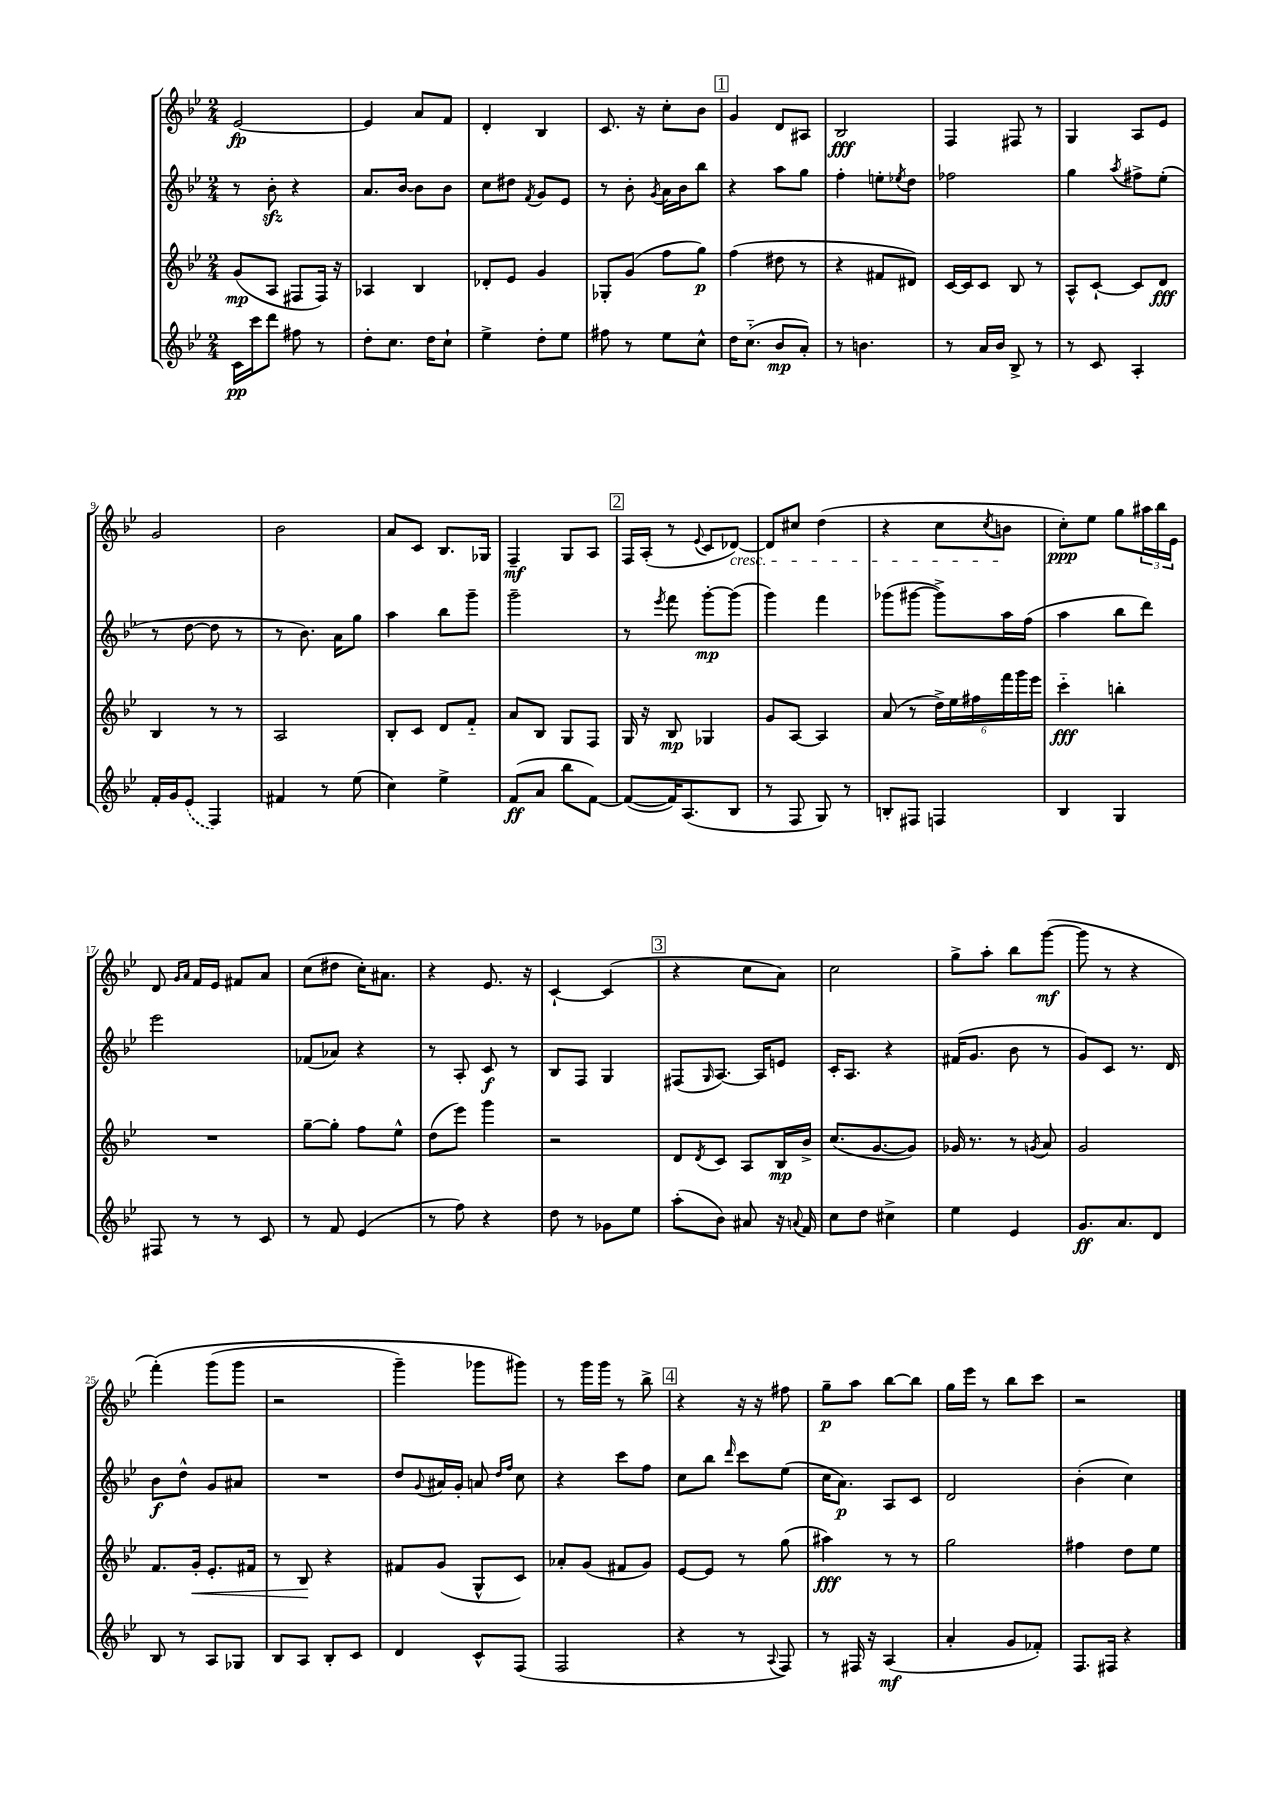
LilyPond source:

<<
\new StaffGroup <<
\new Staff = "s0" {
    \clef treble \key bes \major \numericTimeSignature \time 2/4
    ees'2~\fp |
    ees'4 a'8 f'8 |
    d'4-. bes4 |
    c'8. r16 c''8-. bes'8 |
    \mark \markup { \box "1" } g'4 d'8 ais8 |
    bes2\fff |
    f4 fis8 r8 |
    g4 a8 ees'8 |
    g'2 |
    bes'2 |
    a'8 c'8 bes8. ges16 |
    f4--\mf g8 a8 |
    \mark \markup { \box "2" } f16 a16-.( r8 \appoggiatura { ees'8 } c'8 des'8~\cresc) |
    des'8 cis''8 d''4( |
    r4 c''8 \acciaccatura { c''8 } b'8\! |
    c''8-.\ppp) ees''8 g''8 \tuplet 3/2 { ais''16 bes''16 ees'16 } |
    d'8 \grace { g'16 a'16 } f'16 ees'16 fis'8 a'8 |
    c''8( dis''8 c''16-.) ais'8. |
    r4 ees'8. r16 |
    c'4~-! c'4( |
    \mark \markup { \box "3" } r4 c''8 a'8) |
    c''2 |
    g''8-> a''8-. bes''8 g'''8~\mf( |
    g'''8 r8 r4 |
    f'''4-.)\( g'''8( g'''8 |
    r2 |
    g'''4--) ges'''8 gis'''8\) |
    r8 g'''16 g'''16 r8 bes''8-> |
    \mark \markup { \box "4" } r4 r16 r16 fis''8 |
    g''8--\p a''8 bes''8~ bes''8 |
    g''16 ees'''16 r8 bes''8 c'''8 |
    r2 \bar "|." |
}
\new Staff = "s1" {
    \clef treble \key bes \major \numericTimeSignature \time 2/4
    r8 bes'8-.\sfz r4 |
    a'8. bes'16~ bes'8 bes'8 |
    c''8 dis''8 \acciaccatura { f'8 } g'8 ees'8 |
    r8 bes'8-. \acciaccatura { g'8 } a'16 bes'16 bes''8 |
    \mark \markup { \box "1" } r4 a''8 g''8 |
    f''4-. e''8-. \acciaccatura { ees''8 } d''8 |
    fes''2 |
    g''4 \acciaccatura { a''8 } fis''8-> ees''8-.( |
    r8 d''8~ d''8 r8 |
    r8 bes'8.) a'16 g''8 |
    a''4 bes''8 g'''8-- |
    g'''2-- |
    \mark \markup { \box "2" } r8 \acciaccatura { ees'''8 } f'''8 g'''8~-.\mp g'''8( |
    g'''4) f'''4 |
    ges'''8( gis'''8~ gis'''8->) a''16 f''16( |
    a''4 bes''8 d'''8) |
    ees'''2 |
    fes'8( aes'8) r4 |
    r8 a8-. c'8\f r8 |
    bes8 f8 g4 |
    \mark \markup { \box "3" } fis8( \grace { g16 } a8.~) a16 e'8 |
    c'16-. a8. r4 |
    fis'16( g'8. bes'8 r8 |
    g'8) c'8 r8. d'16 |
    bes'8\f d''8-^ g'8 ais'8 |
    R2 |
    d''8 \appoggiatura { g'8 } ais'16 g'16-. a'8 \grace { d''16 f''16 } c''8 |
    r4 c'''8 f''8 |
    \mark \markup { \box "4" } c''8 bes''8 \grace { d'''16 } c'''8 ees''8( |
    c''16 a'8.\p) a8 c'8 |
    d'2 |
    bes'4-.( c''4) \bar "|." |
}
\new Staff = "s2" {
    \clef treble \key bes \major \numericTimeSignature \time 2/4
    g'8\mp( a8 fis8 fis16) r16 |
    aes4 bes4 |
    des'8-. ees'8 g'4 |
    ges8-. g'8( f''8 g''8\p) |
    \mark \markup { \box "1" } f''4( dis''8 r8 |
    r4 fis'8 dis'8) |
    c'16~ c'16 c'8 bes8 r8 |
    a8-^ c'8~-! c'8 d'8\fff |
    bes4 r8 r8 |
    a2 |
    bes8-. c'8 d'8 f'8-_ |
    a'8 bes8 g8 f8 |
    \mark \markup { \box "2" } g16 r16 bes8\mp ges4 |
    g'8 a8~ a4 |
    a'8( r8 \tuplet 6/4 { d''16->) ees''16 fis''16 f'''16 g'''16 ees'''16 } |
    c'''4-_\fff b''4-. |
    R2 |
    g''8~-- g''8-. f''8 ees''8-^ |
    d''8( ees'''8) g'''4 |
    r2 |
    \mark \markup { \box "3" } d'8 \acciaccatura { d'8 } c'8 a8 bes16\mp bes'16-> |
    c''8.( g'8.~ g'8) |
    ges'16 r8. r8 \acciaccatura { g'8 } a'8 |
    g'2 |
    f'8. g'16-.\< ees'8.-. fis'16 |
    r8 bes8\! r4 |
    fis'8 g'8( g8-^ c'8) |
    aes'8-. g'8( fis'8 g'8) |
    \mark \markup { \box "4" } ees'8~ ees'8 r8 g''8( |
    ais''4\fff) r8 r8 |
    g''2 |
    fis''4 d''8 ees''8 \bar "|." |
}
\new Staff = "s3" {
    \clef treble \key bes \major \numericTimeSignature \time 2/4
    c'16\pp c'''16 d'''8 fis''8 r8 |
    d''8-. c''8. d''16 c''8-! |
    ees''4-> d''8-. ees''8 |
    fis''8 r8 ees''8 c''8-^ |
    \mark \markup { \box "1" } d''16 c''8.-_( bes'8\mp a'8-.) |
    r8 b'4. |
    r8 a'16 bes'16 bes8-> r8 |
    r8 c'8 a4-. |
    f'16-. g'16 \once \slurDashed ees'8( f4) |
    fis'4 r8 ees''8( |
    c''4) ees''4-> |
    f'8\ff( a'8 bes''8 f'8~) |
    \mark \markup { \box "2" } f'8~( f'16) a8.( bes8 |
    r8 f8 g8) r8 |
    b8-. fis8 f4 |
    bes4 g4 |
    fis8 r8 r8 c'8 |
    r8 f'8 ees'4( |
    r8 f''8) r4 |
    d''8 r8 ges'8 ees''8 |
    \mark \markup { \box "3" } a''8-.( bes'8) ais'8 r16 \appoggiatura { a'8 } f'16 |
    c''8 d''8 cis''4-> |
    ees''4 ees'4 |
    g'8.\ff a'8. d'8 |
    bes8 r8 a8 ges8 |
    bes8 a8 bes8-. c'8 |
    d'4 c'8-^ f8( |
    f2 |
    \mark \markup { \box "4" } r4 r8 \appoggiatura { a8 } f8) |
    r8 fis16 r16 a4\mf( |
    a'4-. g'8 fes'8-.) |
    f8. fis16 r4 \bar "|." |
}
>>
>>
